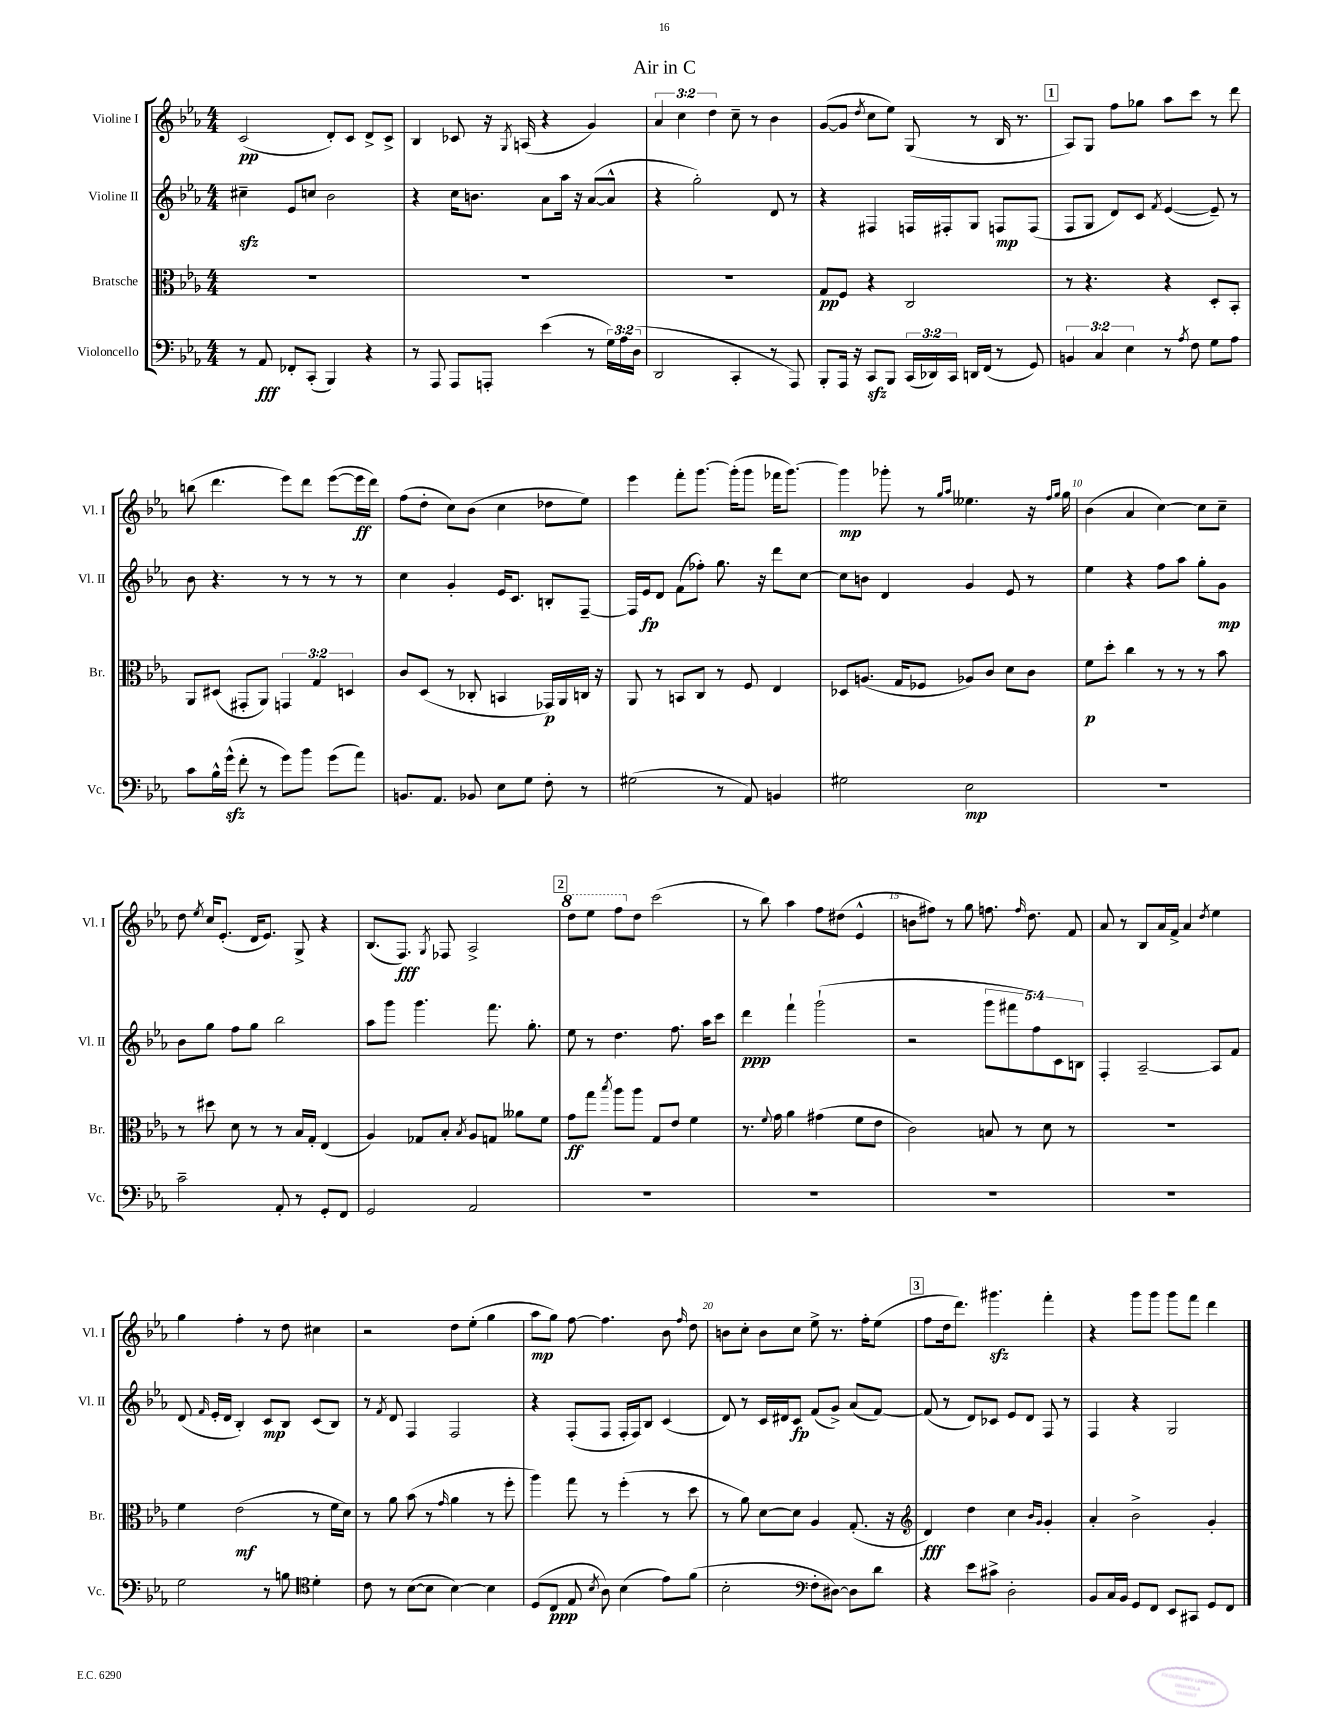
\header { title = "Air in C" }
<<
\new StaffGroup <<
\new Staff = "s0" \with { instrumentName = "Violine I" shortInstrumentName = "Vl. I" } {
    \clef treble \key ees \major \numericTimeSignature \time 4/4 \override Staff.TupletNumber.text = #tuplet-number::calc-fraction-text
    \autoBeamOff c'2\pp( d'8[-.) c'8] d'8[-> c'8]-> |
    bes4 ces'8 r16 \acciaccatura { g8 } a16( r4 g'4) |
    \tuplet 3/2 { aes'4 c''4 d''4 } c''8-- r8 bes'4 |
    g'8[~( g'8] \acciaccatura { d''8 } c''8[ ees''8]) g8( r8 bes16 r8. |
    \mark \markup { \box "1" } aes8[) g8] f''8[ ges''8] aes''8[ c'''8] r8 d'''8 |
    b''8( d'''4. ees'''8[) d'''8] ees'''8[~( ees'''16\ff d'''16]) |
    f''8[( d''8]-. c''8[) bes'8]( c''4 des''8[ ees''8]) |
    ees'''4 f'''8[-. g'''8.]~ g'''16[-.( g'''8] fes'''16[ g'''8.]~) |
    g'''4\mp ges'''8-. r8 \grace { g''16[ aes''16] } eeses''4. r16 \grace { f''16[ g''16] } g''16 |
    bes'4( aes'4 c''4~) c''8[ c''8]-- |
    d''8 \acciaccatura { ees''8 } c''16[ ees'8.]-.( d'16[ ees'8.]) g8-> r4 |
    bes8.[( f8.]\fff) \acciaccatura { g8 } fes8 aes2-> |
    \mark \markup { \box "2" } \ottava #1 d'''8[ ees'''8] f'''8[ \ottava #0 d''8] c'''2( |
    r8 bes''8) aes''4 f''8[ dis''8]( ees'4-^ |
    b'8[ fis''8]) r8 g''8 f''8. \grace { f''16 } d''8. f'8 |
    aes'8 r8 bes8[ aes'16 f'16]-> aes'4 \acciaccatura { d''8 } ees''4 |
    g''4 f''4-. r8 d''8 cis''4 |
    r2 d''8[ ees''8]-.( g''4 |
    aes''8[\mp g''8]) f''8~ f''4. bes'8 \grace { f''16 } d''8 |
    b'8[ c''8]-. b'8[ c''8] ees''8-> r8. f''16[-. ees''8]( |
    \mark \markup { \box "3" } f''8[ d''16 d'''8.]) gis'''4.\sfz f'''4-. |
    r4 g'''8[ g'''8] g'''8[ f'''8] d'''4 \bar "|." |
}
\new Staff = "s1" \with { instrumentName = "Violine II" shortInstrumentName = "Vl. II" } {
    \clef treble \key ees \major \numericTimeSignature \time 4/4 \override Staff.TupletNumber.text = #tuplet-number::calc-fraction-text
    \autoBeamOff cis''4--\sfz ees'8[ c''8] bes'2 |
    r4 c''16[ b'8.] aes'8[ aes''16] r16 aes'8[~( aes'8]-^ |
    r4 g''2-.) d'8 r8 |
    r4 fis4 f16[ fis16-. g8] f8[\mp f8]( |
    \mark \markup { \box "1" } f8[ g8] d'8[) c'8] \acciaccatura { f'8 } ees'4~( ees'8--) r8 |
    bes'8 r4. r8 r8 r8 r8 |
    c''4 g'4-. ees'16[ c'8.] b8[-. f8]~-- |
    f16[ ees'16\fp d'8] f'8[( fes''8]-.) g''8. r16 d'''8[ c''8]~ |
    c''8[ b'8] d'4 g'4 ees'8 r8 |
    ees''4 r4 f''8[ aes''8] g''8[-. g'8]\mp |
    bes'8[ g''8] f''8[ g''8] bes''2 |
    aes''8[ g'''8] g'''4. f'''8. g''8.-. |
    \mark \markup { \box "2" } ees''8 r8 d''4. f''8. aes''16[ c'''8] |
    d'''4\ppp f'''4-! g'''2-!( |
    r2 \tuplet 5/4 { g'''8[ fis'''8 f''8) c'8 b8] } |
    f4-. aes2~-- aes8[ f'8] |
    d'8( \grace { f'16 } ees'16[-. d'16] bes4-.) c'8[\mp bes8] c'8[( bes8]) |
    r8 \acciaccatura { f'8 } d'8 f4 f2 |
    r4 f8[-.( f8] f16[-. f16) bes8] c'4( |
    d'8) r8 c'16[ dis'16 c'8]\fp f'8[( g'8]->) aes'8[( f'8]~) |
    \mark \markup { \box "3" } f'8( r8 d'8[) ces'8] ees'8[ d'8] f8 r8 |
    f4 r4 g2 \bar "|." |
}
\new Staff = "s2" \with { instrumentName = "Bratsche" shortInstrumentName = "Br." } {
    \clef alto \key ees \major \numericTimeSignature \time 4/4 \override Staff.TupletNumber.text = #tuplet-number::calc-fraction-text
    \autoBeamOff R1 |
    R1 |
    R1 |
    g8[\pp f8] r4 c2 |
    \mark \markup { \box "1" } r8 r4. r4 d8[-. bes,8]-. |
    aes,8[ dis8]( gis,8[-. aes,8]) \tuplet 3/2 { g,4 g4 d4 } |
    c'8[ d8]( r8 ces8-. b,4 ges,16[\p) aes,16 c16] r16 |
    aes,8 r8 b,8[ c8] r8 f8 ees4 |
    des8[ a8.]( g16[ fes8] aes8[) c'8] d'8[ c'8] |
    f'8[\p d''8]-. c''4 r8 r8 r8 bes'8 |
    r8 dis''8 d'8 r8 r8 bes16[ g16]-. ees4( |
    aes4) ges8[ bes8]-. \acciaccatura { bes8 } aes8[ g8] aeses'8[ f'8] |
    \mark \markup { \box "2" } g'8[\ff g''8] \acciaccatura { bes''8 } aes''8[ aes''8] g8[ ees'8] f'4 |
    r8. \appoggiatura { f'8 } g'16 aes'4 gis'4( f'8[ ees'8] |
    c'2) b8 r8 d'8 r8 |
    R1 |
    f'4 ees'2\mf( r8 f'16[ d'16]) |
    r8 aes'8 bes'8( r8 \grace { g'16 } aes'4 r8 f''8-. |
    aes''4) g''8 r8 f''4-.( r8 d''8 |
    r8 aes'8) d'8[~ d'8] aes4 g8.-.( r16 |
    \mark \markup { \box "3" } \clef treble d'4\fff) d''4 c''4 \grace { bes'16[ g'16] } g'4-. |
    aes'4-. bes'2-> g'4-. \bar "|." |
}
\new Staff = "s3" \with { instrumentName = "Violoncello" shortInstrumentName = "Vc." } {
    \clef bass \key ees \major \numericTimeSignature \time 4/4 \override Staff.TupletNumber.text = #tuplet-number::calc-fraction-text
    \autoBeamOff r8 aes,8\fff fes,8[-. c,8]-.( bes,,4) r4 |
    r8 aes,,8 aes,,8[ a,,8]-. ees'4( r8 \tuplet 3/2 { g16[) aes16 d16]( } |
    d,2 c,4-. r8 aes,,8) |
    bes,,8[-. aes,,16] r16 c,8[\sfz bes,,8] \tuplet 3/2 { c,16[( des,16) c,16] } d,16[ f,16]( r8 g,8) |
    \mark \markup { \box "1" } \tuplet 3/2 { b,4 c4 ees4 } r8 \acciaccatura { aes8 } f8 g8[ aes8] |
    c'8[ bes16-^ g'16]-^\sfz( f'8-. r8 g'8[) bes'8] g'8[( aes'8]) |
    b,8.[ aes,8.] bes,8 ees8[ g8] f8-. r8 |
    gis2( r8 aes,8) b,4 |
    gis2 ees2\mp |
    R1 |
    c'2-- aes,8-. r8 g,8[-. f,8] |
    g,2 aes,2 |
    \mark \markup { \box "2" } R1 |
    R1 |
    R1 |
    R1 |
    g2 r8 b8 \clef tenor d'4-. |
    c'8 r8 bes8[~( bes8] bes4~) bes4 |
    d8[( c8]\ppp ees8 \acciaccatura { bes8 } aes8) bes4( ees'8[) f'8]( |
    bes2-. \clef bass f8[-. dis8]~) dis8[ d'8] |
    \mark \markup { \box "3" } r4 ees'8[ cis'8]-> d2-. |
    bes,8[ c16 bes,16] g,8[ f,8] ees,8[ cis,8] g,8[ f,8] \bar "|." |
}
>>
>>
\layout { \context { \Score \override BarNumber.break-visibility = ##(#f #t #t) barNumberVisibility = #(every-nth-bar-number-visible 5) } }
